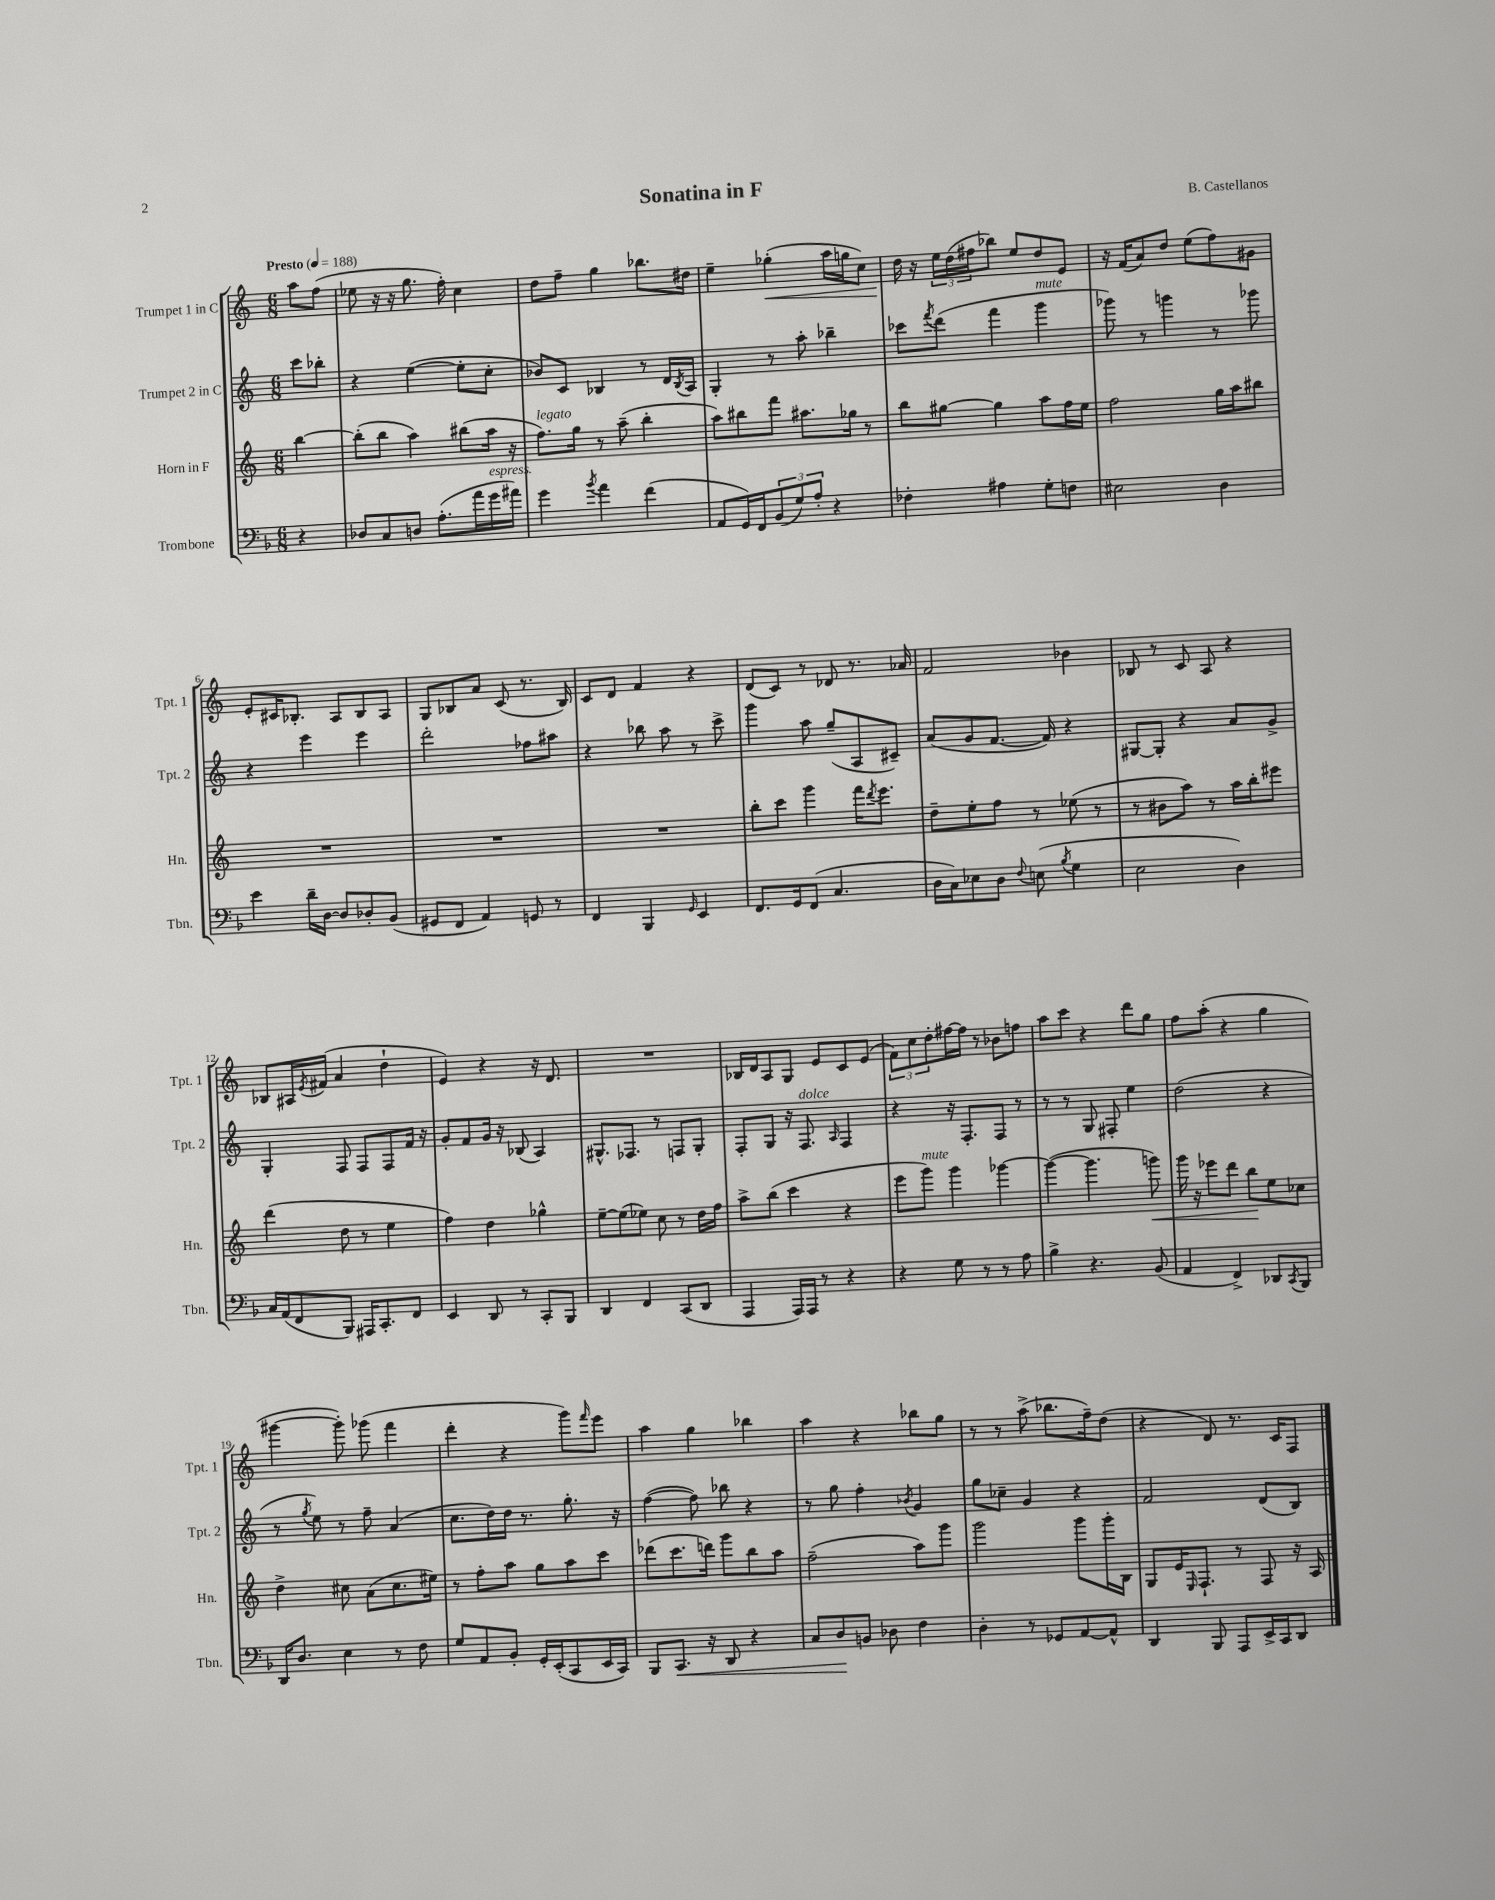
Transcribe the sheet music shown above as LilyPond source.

\header { title = "Sonatina in F" composer = "B. Castellanos" }
<<
\new StaffGroup <<
\new Staff = "s0" \with { instrumentName = "Trumpet 1 in C" shortInstrumentName = "Tpt. 1" } {
    \clef treble \key c \major \numericTimeSignature \time 6/8 \partial 4 \tempo "Presto" 4 = 188
    a''8 f''8( |
    ees''8 r16 r16 g''8. f''16-.) c''4 |
    d''8 f''8-- g''4 bes''8. dis''16 |
    e''4-- ges''4-.\<( a''16 g''16 c''8) |
    d''16\! r16 \tuplet 3/2 { e''16 d''16( fis''16 } bes''8) e''8 d''8 e'8 |
    r16 f'16( a'8) d''8 e''8( f''8) gis'8 |
    e'8-. cis'16 bes8.-. a8 bes8 a8 |
    g8 bes8 a'8 c'8( r8. bes16) |
    c'8 d'8 f'4 r4 |
    d'8( c'8) r8 des'8 r8. aes'16 |
    f'2 bes'4 |
    bes8 r8 c'8 a8 r4 |
    bes8 ais16 \acciaccatura { e'8 } fis'16( a'4 d''4-! |
    e'4) r4 r16 d'8. |
    R2. |
    bes16 d'16 a8 g8 e'8 c'8 e'8( |
    \tuplet 3/2 { f'8) c''8 d''8-. } fis''16~ fis''16 r8 bes'8 f''8 |
    a''8 c'''8 r4 d'''8 g''8 |
    f''8 a''8-.( r4 g''4 |
    gis'''4~ gis'''8-.) ges'''8( f'''4 |
    d'''4-. r4 g'''8) \grace { f'''16 } e'''8 |
    a''4 g''4 bes''4 |
    a''4 r4 bes''8 g''8 |
    r8 r8 a''8->( bes''8. f''16--) d''8( |
    r4 d'8) r8. c'16 f8 \bar "|." |
}
\new Staff = "s1" \with { instrumentName = "Trumpet 2 in C" shortInstrumentName = "Tpt. 2" } {
    \clef treble \key c \major \numericTimeSignature \time 6/8 \partial 4
    c'''8 bes''8-. |
    r4 e''4~( e''8-. c''8-. |
    bes'8) c'8 bes4 r8 d'16 \acciaccatura { bes8 } a16 |
    g4-. r8 a''8-. bes''4-- |
    ces'''8 \acciaccatura { f'''8 } d'''8( f'''4 g'''4^\markup { \italic "mute" } |
    ges'''8) r8 g'''4 r8 ges'''8 |
    r4 e'''4 e'''4 |
    d'''2-. fes''8 ais''8 |
    r4 bes''8 a''8 r8 c'''8-> |
    g'''4 a''8 g''8--( a8 cis'8--) |
    a'8( g'8 f'8.~ f'16) r4 |
    gis8~ gis8-. r4 a'8 g'8-> |
    g4-. f8 f8 f8 f'16 r16 |
    g'8-. f'8 g'16 r16 bes8( a4) |
    gis8.-^ fes8. r8 f8 gis8-. |
    f8-. g8 r16 f8.^\markup { \italic "dolce" } \grace { a16 } f4 |
    r4 r16 f8.-. f8 r8 |
    r8 r8 g8 fis8-. e''4 |
    d''2( r4 |
    r8 \acciaccatura { g''8 } e''8) r8 f''8-- a'4( |
    c''8. d''16) d''16 r8. g''8.-. r16 |
    f''4~( f''8) bes''8 r4 |
    r8 g''8 f''4-. \acciaccatura { bes'8 } g'4 |
    g''8 ces''8-- g'4 r4 |
    f'2 d'8( b8) \bar "|." |
}
\new Staff = "s2" \with { instrumentName = "Horn in F" shortInstrumentName = "Hn." } {
    \clef treble \key c \major \numericTimeSignature \time 6/8 \partial 4
    b''4~ |
    b''8-.( b''8 a''4) bis''8( a''16 r16 |
    f''8.^\markup { \italic "legato" }) g''16 r8 a''8--( b''4-. |
    a''8) bis''8 f'''8 ais''8. ges''16 r8 |
    b''8 gis''8~ gis''4 a''8 f''16 e''16 |
    f''2 g''16 a''16 bis''8 |
    R2. |
    R2. |
    R2. |
    b''8-. c'''8 g'''4 f'''16 \acciaccatura { d'''8 } e'''8. |
    d''8-- e''8-. f''8 r8 ees''8( r8 |
    r8 bis'8 a''8) r8 a''16 b''16-. eis'''8 |
    d'''4( d''8 r8 e''4 |
    f''4) d''4 ges''4-^ |
    e''8~-- e''8( ees''8) c''8 r8 d''16 f''16 |
    a''8-> b''8( c'''4 r4 |
    e'''8 g'''8^\markup { \italic "mute" }) g'''4 ges'''4~ |
    ges'''4~( ges'''4. g'''8\<) |
    g'''16 r16 ees'''8 d'''8 b''8\! e''8 ces''8 |
    d''4-> cis''8 a'8( cis''8. eis''16) |
    r8 f''8-. a''8 g''8 a''8 c'''8 |
    des'''8( c'''8. d'''16) g'''8 b''8 a''8 |
    f''2--( a''8) g'''8 |
    g'''2 g'''8 g'''16-. b16 |
    g8 e'16 \grace { e16 } f8.-! r8 f8 r16 a16 \bar "|." |
}
\new Staff = "s3" \with { instrumentName = "Trombone" shortInstrumentName = "Tbn." } {
    \clef bass \key f \major \numericTimeSignature \time 6/8 \partial 4
    r4 |
    des8 c8 d8 a8.-.( a'16 g'16^\markup { \italic "espress." } ais'16) |
    g'4 \acciaccatura { bes'8 } a'4 f'4( |
    a,8 g,16) f,16 \tuplet 3/2 { bes,8( g8) a8-. } r4 |
    fes4-. ais4 g8-. f8 |
    eis2 d4 |
    e'4 d'16-- d16~ d8 des8-. bes,8( |
    gis,8 f,8 a,4) g,8 r8 |
    f,4 bes,,4 \grace { g,16 } e,4 |
    f,8. g,16 f,8( c4. |
    d16 c16) ees8 d8 \appoggiatura { f8 } e8( \acciaccatura { bes8 } g4 |
    e2 d4) |
    c16 a,16( f,8 bes,,8) ais,,16 c,8.-. f,8 |
    e,4 d,8 r8 c,8-. bes,,8 |
    d,4 f,4 c,8( d,8 |
    a,,4 a,,16) a,,16 r8 r4 |
    r4 g8 r8 r8 a8 |
    bes4-> r4. bes,8( |
    a,4 f,4->) des,8 \acciaccatura { c,8 } bes,,8 |
    d,16 d8. e4 r8 f8 |
    g8 a,8 bes,8-. g,16-. e,16-.( c,8 e,16 c,16) |
    bes,,8 c,8.\< r16 d,8 r4 |
    c8 d8\! b,8 des8 f4 |
    d4-. r8 ges,8 a,8~ a,8-^ |
    d,4 bes,,8 a,,8 e,16-> c,16 d,8 \bar "|." |
}
>>
>>
